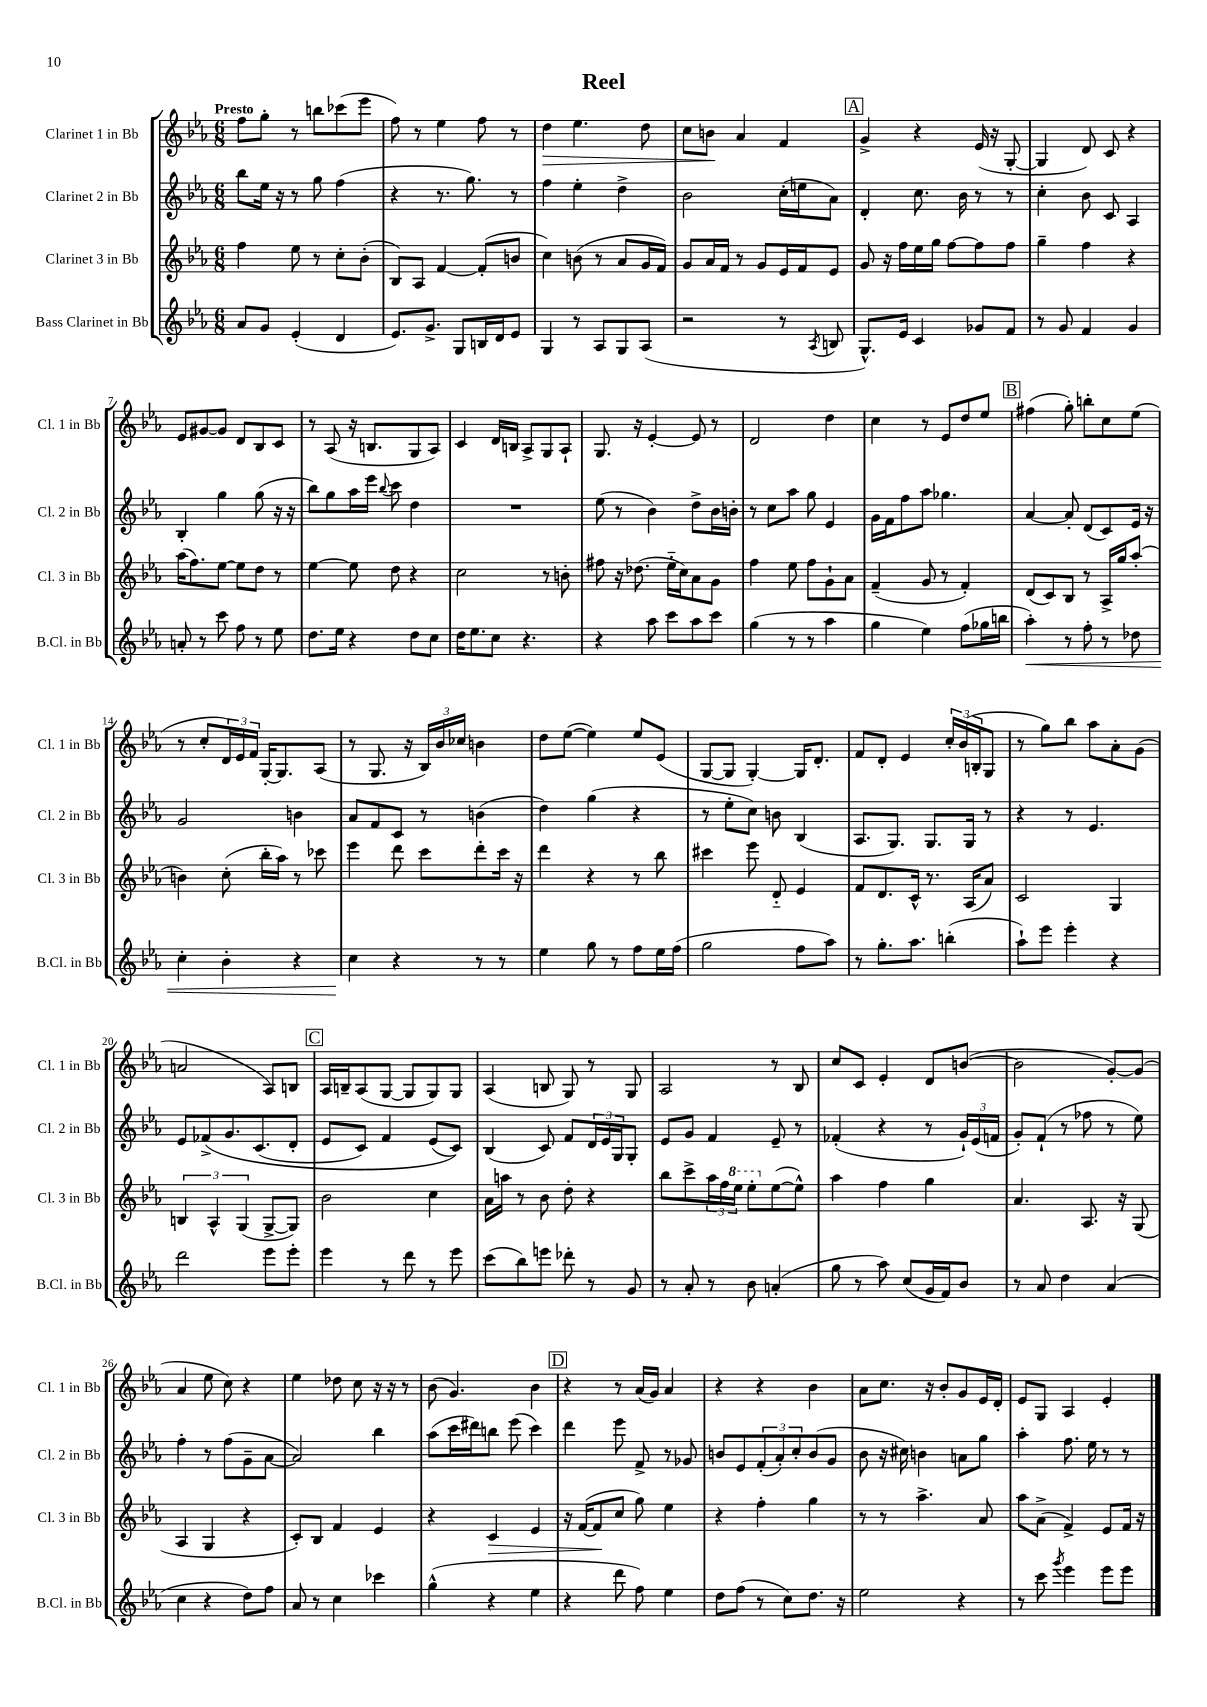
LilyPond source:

\header { title = "Reel" }
<<
\new StaffGroup <<
\new Staff = "s0" \with { instrumentName = "Clarinet 1 in Bb" shortInstrumentName = "Cl. 1 in Bb" } {
    \clef treble \key ees \major \numericTimeSignature \time 6/8 \tempo "Presto"
    f''8 g''8-. r8 b''8 ces'''8( ees'''8 |
    f''8) r8 ees''4 f''8 r8 |
    d''4\> ees''4. d''8 |
    c''8 b'8\! aes'4 f'4 |
    \mark \markup { \box "A" } g'4-> r4 ees'16( r16 g8~-. |
    g4 d'8) c'8 r4 |
    ees'8 gis'8~ gis'8 d'8 bes8 c'8 |
    r8 aes8( r16 b8. g8 aes8) |
    c'4 d'16 b16 aes8-> g8 aes8-! |
    g8. r16 ees'4~-. ees'8 r8 |
    d'2 d''4 |
    c''4 r8 ees'8 d''8 ees''8 |
    \mark \markup { \box "B" } fis''4( g''8-.) b''8-. c''8 ees''8( |
    r8 c''8-. \tuplet 3/2 { d'16) ees'16 f'16 } g16~-. g8. aes8( |
    r8 g8. r16 \tuplet 3/2 { bes16) bes'16 ces''16 } b'4 |
    d''8 ees''8~( ees''4) ees''8 ees'8( |
    g8~ g8 g4~-.) g16 d'8.-. |
    f'8 d'8-. ees'4 \tuplet 3/2 { c''16-. bes'16( b16-. } g8 |
    r8 g''8) bes''8 aes''8 aes'8-. g'8( |
    a'2 aes8) b8 |
    \mark \markup { \box "C" } aes16 b16-- aes8( g8~ g8 g8) g8 |
    aes4( b8 g8) r8 g8 |
    aes2 r8 bes8 |
    c''8 c'8 ees'4-. d'8 b'8~( |
    b'2 g'8~-.) g'8( |
    aes'4 ees''8 c''8) r4 |
    ees''4 des''8 c''8 r16 r16 r8 |
    bes'8( g'4.) bes'4 |
    \mark \markup { \box "D" } r4 r8 aes'16( g'16) aes'4 |
    r4 r4 bes'4 |
    aes'8 c''8. r16 bes'8-. g'8 ees'16 d'16-. |
    ees'8 g8 aes4 ees'4-. \bar "|." |
}
\new Staff = "s1" \with { instrumentName = "Clarinet 2 in Bb" shortInstrumentName = "Cl. 2 in Bb" } {
    \clef treble \key ees \major \numericTimeSignature \time 6/8
    bes''8 ees''16 r16 r8 g''8 f''4( |
    r4 r8. g''8.) r8 |
    f''4 ees''4-. d''4-> |
    bes'2 c''16-.( e''16 aes'8) |
    \mark \markup { \box "A" } d'4-. c''8. bes'16 r8 r8 |
    c''4-. bes'8 c'8 aes4 |
    bes4-. g''4 g''8( r16 r16 |
    bes''8) g''8 aes''16 ees'''16 \appoggiatura { bes''8 } c'''8 d''4 |
    R2. |
    ees''8( r8 bes'4) d''8-> bes'16 b'16-. |
    r8 c''8 aes''8 g''8 ees'4 |
    g'16 f'16 f''8 aes''8 ges''4. |
    \mark \markup { \box "B" } aes'4~ aes'8-. d'8( c'8) ees'16 r16 |
    g'2 b'4 |
    aes'8 f'8 c'8 r8 b'4( |
    d''4) g''4( r4 |
    r8 ees''8-. c''8) b'8 bes4( |
    aes8. g8.) g8. g16 r8 |
    r4 r8 ees'4. |
    ees'8 fes'8->\( g'8. c'8.( d'8-. |
    \mark \markup { \box "C" } ees'8 c'8) f'4 ees'8( c'8)\) |
    bes4( c'8) f'8 \tuplet 3/2 { d'16 ees'16 g16 } g8-. |
    ees'8 g'8 f'4 ees'8-- r8 |
    fes'4-.( r4 r8 \tuplet 3/2 { g'16-!) ees'16( f'16 } |
    g'8-.) f'8-!( r8 fes''8 r8 ees''8) |
    f''4-. r8 f''8( g'8-- aes'8~ |
    aes'2) bes''4 |
    aes''8( c'''16 dis'''16) b''8 ees'''8( c'''4) |
    \mark \markup { \box "D" } d'''4 ees'''8 f'8-> r8 ges'8 |
    b'8 ees'8 \tuplet 3/2 { f'8-.( aes'8-.) c''8-. } b'8( g'8 |
    bes'8 r16 cis''16) b'4 a'8 g''8 |
    aes''4-. f''8. ees''16 r8 r8 \bar "|." |
}
\new Staff = "s2" \with { instrumentName = "Clarinet 3 in Bb" shortInstrumentName = "Cl. 3 in Bb" } {
    \clef treble \key ees \major \numericTimeSignature \time 6/8
    f''4 ees''8 r8 c''8-. bes'8-.( |
    bes8) aes8 f'4~ f'8-.( b'8 |
    c''4) b'8( r8 aes'8 g'16 f'16) |
    g'8 aes'16 f'16 r8 g'8 ees'16 f'16 ees'8 |
    \mark \markup { \box "A" } g'8 r16 f''16 ees''16 g''16 f''8~ f''8 f''8 |
    g''4-- f''4 r4 |
    aes''16( f''8.) ees''8~ ees''8 d''8 r8 |
    ees''4~ ees''8 d''8 r4 |
    c''2 r8 b'8-. |
    fis''8 r16 des''8.( ees''16-_ c''16) aes'8 g'8 |
    f''4 ees''8 f''8 g'8-! aes'8 |
    f'4--( g'8 r8 f'4-.) |
    \mark \markup { \box "B" } d'8( c'8) bes8 r8 aes16-> g''16 aes''8-.( |
    b'4) c''8-.( bes''16-. aes''16) r8 ces'''8 |
    ees'''4 d'''8 c'''8 d'''8-. c'''16 r16 |
    d'''4 r4 r8 bes''8 |
    cis'''4 ees'''8 d'8-_ ees'4 |
    f'8 d'8. c'16-^ r8. aes16( aes'8) |
    c'2 g4 |
    \tuplet 3/2 { b4 aes4-^ g4( } g8~-> g8) |
    \mark \markup { \box "C" } bes'2 c''4 |
    aes'16 a''16 r8 bes'8 d''8-. r4 |
    bes''8 c'''8-> \tuplet 3/2 { aes''16 f''16 \ottava #1 ees'''16 } ees'''8-. \ottava #0 ees''8~( ees''8-^) |
    aes''4 f''4 g''4 |
    aes'4. aes8. r16 g8( |
    aes4 g4 r4 |
    c'8-.) bes8 f'4 ees'4 |
    r4 c'4\> ees'4 |
    \mark \markup { \box "D" } r16 f'16~( f'8\! c''8 g''8) ees''4 |
    r4 f''4-. g''4 |
    r8 r8 aes''4.-> aes'8 |
    aes''8 aes'8->( f'4->) ees'8 f'16 r16 \bar "|." |
}
\new Staff = "s3" \with { instrumentName = "Bass Clarinet in Bb" shortInstrumentName = "B.Cl. in Bb" } {
    \clef treble \key ees \major \numericTimeSignature \time 6/8
    aes'8 g'8 ees'4-.( d'4 |
    ees'8.) g'8.-> g8 b16 d'16 ees'8 |
    g4 r8 aes8 g8 aes8( |
    r2 r8 \acciaccatura { aes8 } b8 |
    \mark \markup { \box "A" } g8.-^) ees'16 c'4 ges'8 f'8 |
    r8 g'8 f'4 g'4 |
    a'8-. r8 c'''8 f''8 r8 ees''8 |
    d''8. ees''16 r4 d''8 c''8 |
    d''16 ees''8. c''8 r4. |
    r4 aes''8 c'''8 aes''8 c'''8 |
    g''4( r8 r8 aes''4 |
    g''4 ees''4) f''8( ges''16 b''16 |
    \mark \markup { \box "B" } aes''4-.\<) r8 f''8-. r8 des''8 |
    c''4-. bes'4-. r4 |
    c''4\! r4 r8 r8 |
    ees''4 g''8 r8 f''8 ees''16 f''16( |
    g''2 f''8 aes''8) |
    r8 g''8.-. aes''8. b''4-.( |
    aes''8-!) ees'''8 ees'''4-. r4 |
    d'''2 ees'''8 ees'''8-. |
    \mark \markup { \box "C" } ees'''4 r8 d'''8 r8 ees'''8 |
    c'''8( bes''8) e'''8 des'''8-. r8 g'8 |
    r8 aes'8-. r8 bes'8 a'4-.( |
    g''8 r8 aes''8) c''8( g'16 f'16) bes'8 |
    r8 aes'8 d''4 aes'4( |
    c''4 r4 d''8) f''8 |
    aes'8 r8 c''4 ces'''4 |
    g''4-^( r4 ees''4 |
    \mark \markup { \box "D" } r4 d'''8 f''8) ees''4 |
    d''8 f''8( r8 c''8) d''8. r16 |
    ees''2 r4 |
    r8 c'''8 \acciaccatura { g'''8 } ees'''4 ees'''8 ees'''8 \bar "|." |
}
>>
>>
